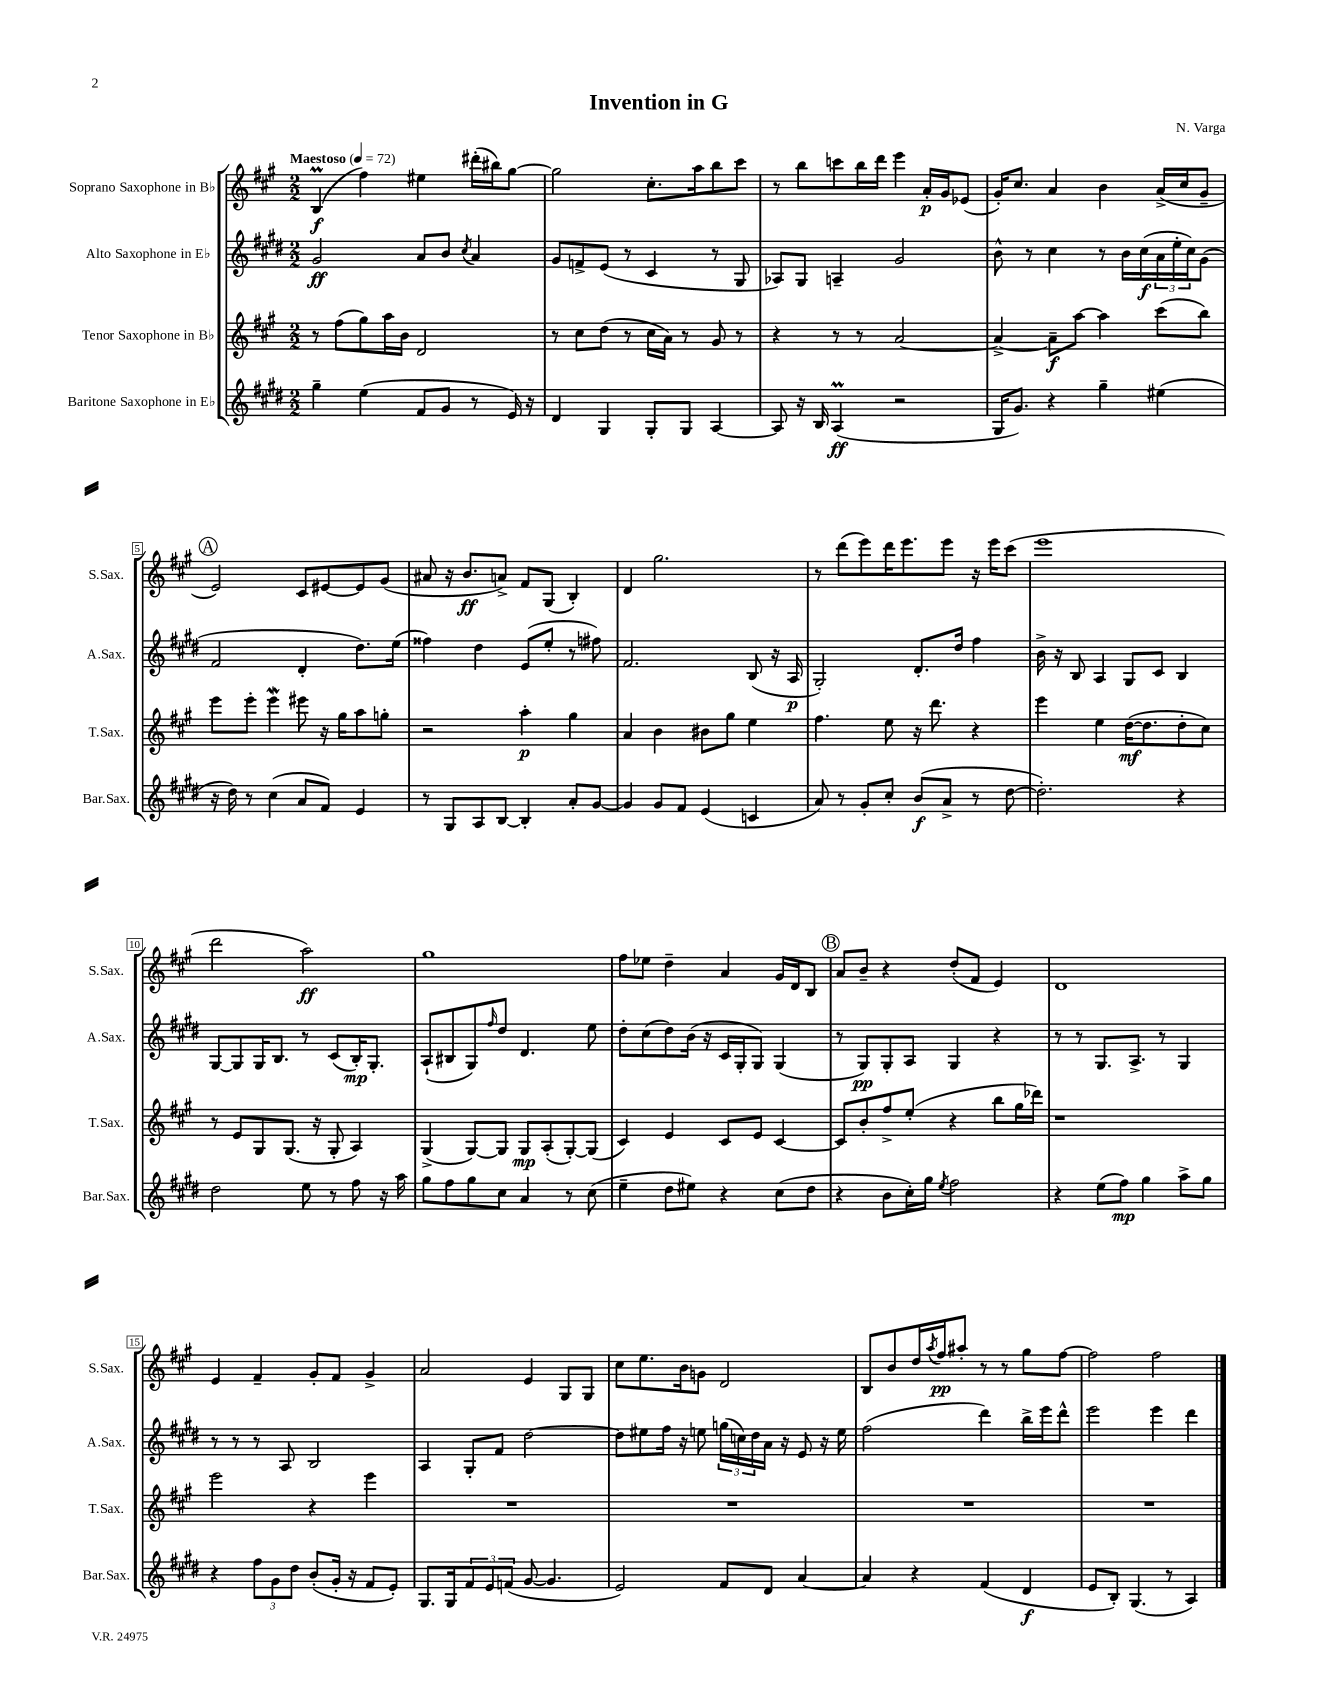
\header { title = "Invention in G" composer = "N. Varga" }
<<
\new StaffGroup <<
\new Staff = "s0" \with { instrumentName = "Soprano Saxophone in Bb" shortInstrumentName = "S.Sax." } {
    \clef treble \key a \major \numericTimeSignature \time 2/2 \tempo "Maestoso" 4 = 72
    b4\prall\f( fis''4) eis''4 dis'''16-.( bis''16) gis''8~ |
    gis''2 cis''8.-. a''16 b''8 cis'''8 |
    r8 b''8 c'''8 b''16 d'''16 e'''4 a'16-.\p gis'16 ees'8( |
    gis'16-.) cis''8. a'4 b'4 a'16->( cis''16 gis'8-- |
    \mark \markup { \circle "A" } e'2) cis'8 eis'8~ eis'8 gis'8( |
    ais'8 r16 b'8.\ff a'8->) fis'8 gis8( b4-.) |
    d'4 gis''2. |
    r8 d'''8( e'''8) d'''16 e'''8. e'''8 r16 e'''16 cis'''8( |
    e'''1 |
    d'''2 a''2\ff) |
    gis''1 |
    fis''8 ees''8 d''4-- a'4 gis'16 d'16 b8 |
    \mark \markup { \circle "B" } a'8 b'8-- r4 d''8-.( fis'8 e'4) |
    d'1 |
    e'4 fis'4-- gis'8-. fis'8 gis'4-> |
    a'2 e'4 gis8 gis8 |
    cis''8 e''8. b'16 g'8 d'2 |
    b8 b'8 d''16 \acciaccatura { a''8 } fis''16\pp ais''8-. r8 r8 gis''8 fis''8~ |
    fis''2 fis''2 \bar "|." |
}
\new Staff = "s1" \with { instrumentName = "Alto Saxophone in Eb" shortInstrumentName = "A.Sax." } {
    \clef treble \key e \major \numericTimeSignature \time 2/2
    gis'2\ff a'8 b'8 \acciaccatura { cis''8 } a'4 |
    gis'8 f'8-> e'8( r8 cis'4 r8 gis8 |
    aes8) gis8 a4-- gis'2 |
    b'8-^ r8 cis''4 r8 b'16 cis''16\f( \tuplet 3/2 { a'16 e''16-. cis''16) } gis'8( |
    \mark \markup { \circle "A" } fis'2 dis'4-. dis''8.) e''16( |
    fisis''4) dis''4 e'8( e''8-. r8 fis''8) |
    fis'2. b8( r16 a16\p |
    gis2-.) dis'8.-. dis''16 fis''4 |
    b'16-> r16 b8 a4 gis8 cis'8 b4 |
    gis8~ gis8 gis16 b8. r8 cis'8( b16-.\mp) gis8.-. |
    a8-!( bis8 gis8) \grace { fis''16 } dis''8 dis'4. e''8 |
    dis''8-. cis''8( dis''8) b'16( r16 cis'16 gis16-. gis8) gis4( |
    \mark \markup { \circle "B" } r8 gis8\pp) gis8-. a8 gis4 r4 |
    r8 r8 gis8. a8.-> r8 gis4 |
    r8 r8 r8 a8 b2 |
    a4 gis8-. fis'8 dis''2~ |
    dis''8 eis''8 fis''16 r16 e''8 \tuplet 3/2 { g''16( c''16) dis''16 } a'16 r16 e'8 r16 e''16 |
    fis''2( dis'''4) b''16-> e'''16 dis'''8-^ |
    e'''2 e'''4 dis'''4 \bar "|." |
}
\new Staff = "s2" \with { instrumentName = "Tenor Saxophone in Bb" shortInstrumentName = "T.Sax." } {
    \clef treble \key a \major \numericTimeSignature \time 2/2
    r8 fis''8( gis''8) a''16 b'16 d'2 |
    r8 cis''8 d''8( r8 cis''16 a'16) r8 gis'8 r8 |
    r4 r8 r8 a'2~ |
    a'4~-> a'8--\f a''8~ a''4 cis'''8( b''8) |
    \mark \markup { \circle "A" } e'''8 e'''8-. e'''4\mordent eis'''8 r16 gis''16 a''8 g''8-. |
    r2 a''4-.\p gis''4 |
    a'4 b'4 bis'8 gis''8 e''4 |
    fis''4. e''8 r16 d'''8. r4 |
    e'''4 e''4 d''16~\mf( d''8. d''8-. cis''8) |
    r8 e'8 gis8 gis8.( r16 gis8-. a4) |
    gis4->( gis8~) gis8 gis8\mp a8-.( gis8~-.) gis8( |
    cis'4) e'4 cis'8 e'8 cis'4~ |
    \mark \markup { \circle "B" } cis'8 b'8-. fis''8-> e''8-.( r4 b''8 gis''16 des'''16) |
    r1 |
    e'''2 r4 e'''4 |
    R1 |
    R1 |
    R1 |
    R1 \bar "|." |
}
\new Staff = "s3" \with { instrumentName = "Baritone Saxophone in Eb" shortInstrumentName = "Bar.Sax." } {
    \clef treble \key e \major \numericTimeSignature \time 2/2
    gis''4-- e''4( fis'8 gis'8 r8 e'16) r16 |
    dis'4 gis4 gis8-. gis8 a4~ |
    a8 r16 b16 a4\prall\ff( r2 |
    gis16 gis'8.) r4 gis''4-- eis''4( |
    \mark \markup { \circle "A" } r16 dis''16) r8 cis''4( a'8 fis'8) e'4 |
    r8 gis8 a8 b8~ b4-. a'8-. gis'8~ |
    gis'4 gis'8 fis'8 e'4( c'4 |
    a'8) r8 gis'8-. cis''8-. b'8\f( a'8-> r8 dis''8~ |
    dis''2.-.) r4 |
    dis''2 e''8 r8 fis''8 r16 a''16 |
    gis''8 fis''8 gis''8 cis''8 a'4 r8 cis''8( |
    e''4-- dis''8 eis''8) r4 cis''8( dis''8 |
    \mark \markup { \circle "B" } r4 b'8 cis''16-.) gis''16 \acciaccatura { e''8 } fis''2 |
    r4 e''8( fis''8\mp) gis''4 a''8-> gis''8 |
    r4 \tuplet 3/2 { fis''8 gis'8 dis''8 } b'8-.( gis'16-. r16 fis'8 e'8-.) |
    gis8. gis16 \tuplet 3/2 { fis'8 e'8 f'8( } gis'8~ gis'4. |
    e'2) fis'8 dis'8 a'4~ |
    a'4 r4 fis'4( dis'4\f |
    e'8 b8-.) gis4.( r8 a4) \bar "|." |
}
>>
>>
\layout { \context { \Score \override BarNumber.stencil = #(make-stencil-boxer 0.1 0.3 ly:text-interface::print) } }
